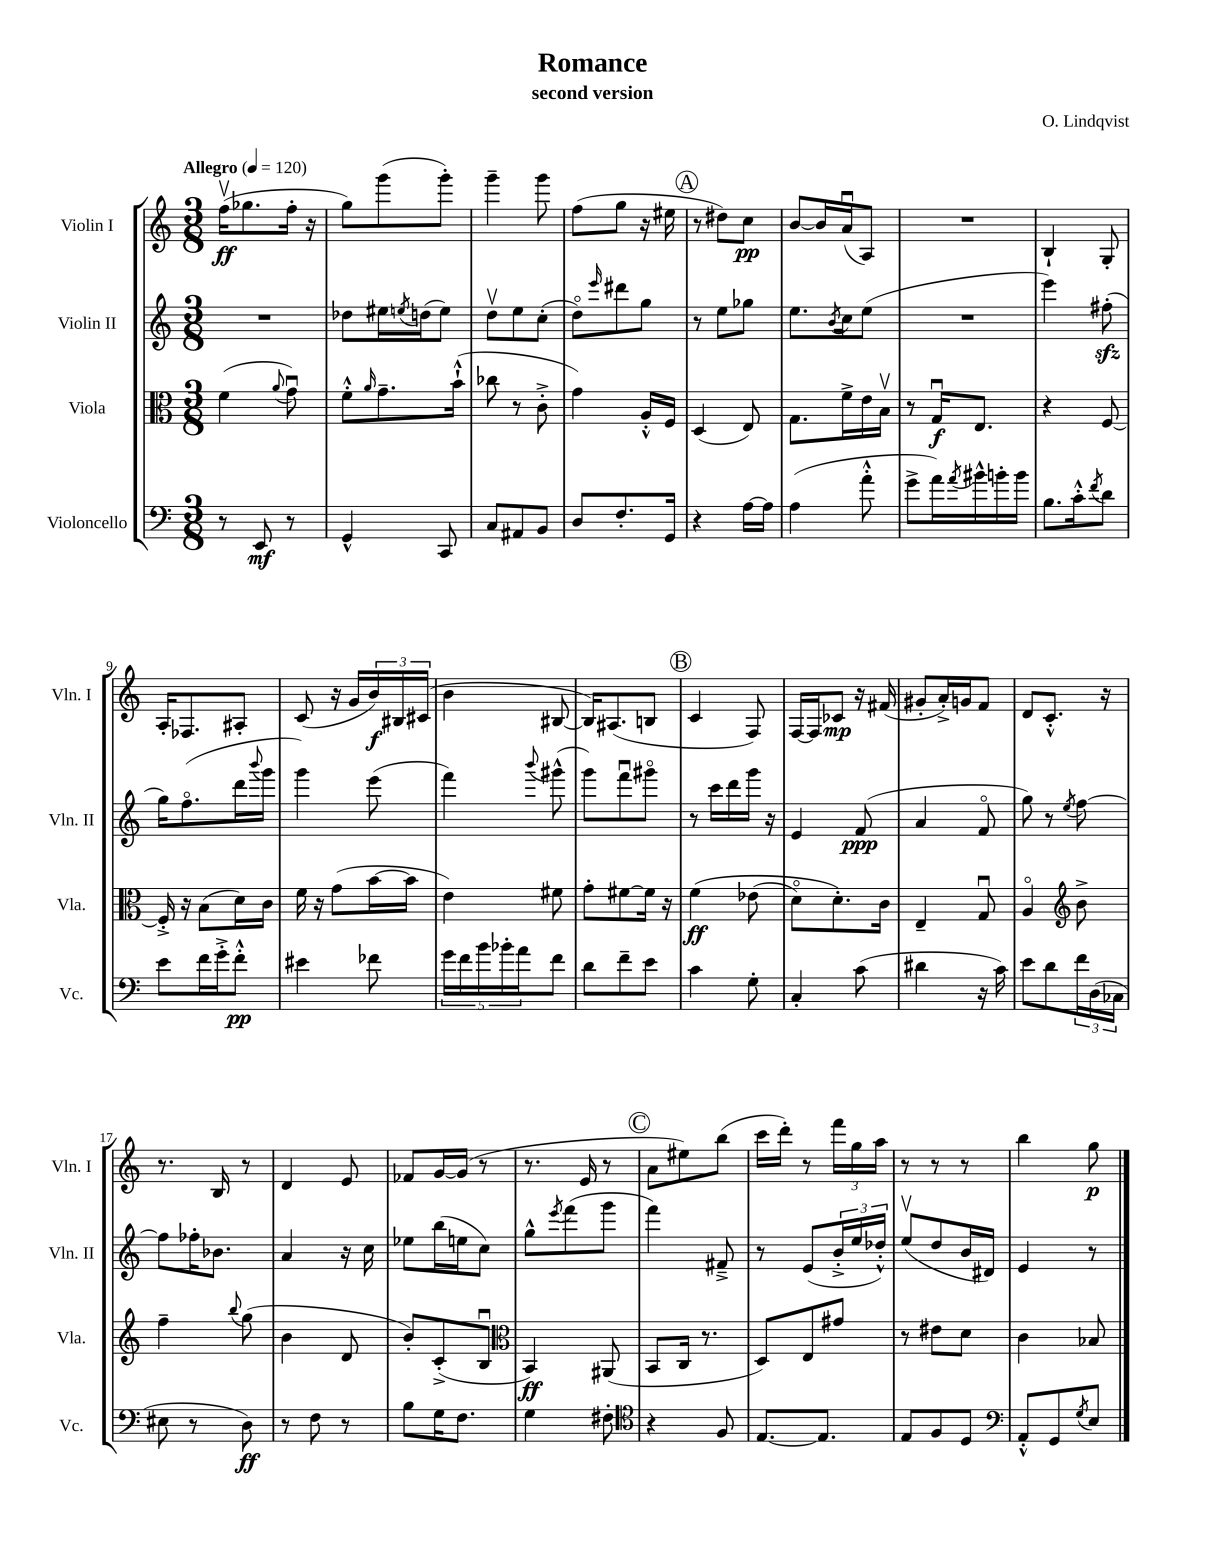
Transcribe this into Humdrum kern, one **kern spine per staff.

**kern	**kern	**kern	**kern
*staff4	*staff3	*staff2	*staff1
*clefF4	*clefC3	*clefG2	*clefG2
*k[]	*k[]	*k[]	*k[]
*M3/8	*M3/8	*M3/8	*M3/8
*MM120	*MM120	*MM120	*MM120
8r	(4f	4.r	(16ffv
.	.	.	8.gg-
8EE	.	.	.
.	8qqa	.	.
8r	8gu)	.	16ff'
.	.	.	16r
=	=	=	=
4GG^^	8f'^^	8dd-	8gg)
.	16qqa	.	.
.	8.g~	16ee#	(8ggg
.	.	8qee	.
.	.	(16dd	.
8CC	.	8ee)	8ggg')
.	(16b`^^	.	.
=	=	=	=
8C	8cc-	8ddv	4ggg~
8AA#	8r	8ee	.
8BB	8c'^	(8cc'	8ggg
=	=	=	=
8D	4g)	8ddo)	(8ff
.	.	16qqeee	.
8.F'	.	8ddd#	8gg
.	16A'^^	8gg	16r
16GG	16F	.	16ee#
=	=	=	=
4r	(4D	8r	8r
.	.	8ee	8dd#)
[16A	8E)	8gg-	8cc
16A]	.	.	.
=	=	=	=
(4A	8.G	8.ee	[8b
.	.	.	16b]
.	.	8qb	.
.	16f^	16cc	(16au
8a'^^	16e	(8ee	8A)
.	16Bv	.	.
=	=	=	=
8g^	8r	4.r	4.r
16a)	16Gu	.	.
8qa	.	.	.
16b#^^	8.E	.	.
16b'	.	.	.
16b	.	.	.
=	=	=	=
8.B	4r	4eee)	4B`
16c'^^	.	.	.
8qf	.	.	.
8d	[8F	(8ff#'	8G'
=	=	=	=
8e	16F'^]	16gg)	16A'
.	16r	(8.ffo	8.F-
16f	(8B	.	.
16g'^	.	.	.
8f'^^	16d)	16ddd	8A#'
.	.	8qqbbb	.
.	16c	16ggg	.
=	=	=	=
4e#	16f	4ggg)	(8c
.	16r	.	.
.	(8g	.	16r
.	.	.	16g
8f-	[16b	(8eee	24b)
.	.	.	24B#
.	16b]	.	.
.	.	.	(24c#
=	=	=	=
20g	4e)	4fff)	4b
20f	.	.	.
20b	.	.	.
20b-'	.	.	.
20a	.	.	.
.	.	8qqbbb	.
8f	8f#	(8ggg#^^	[8B#
=	=	=	=
8d	8g'	8ggg)	16B#])
.	.	.	(8.A#
8f~	[8f#	8fffu	.
8e	16f#]	8ggg#o	8B
.	16r	.	.
=	=	=	=
4c	&(4f	8r	4c
.	.	16ccc	.
.	.	16ddd	.
8G'	(8e-	16ggg	8F)
.	.	16r	.
=	=	=	=
4C'	8do)	4e	[16F
.	.	.	16F]
.	8.d'&)	.	8c-
(8c	.	(8f	16r
.	16c	.	(16f#
=	=	=	=
4d#	4E~	4a	8g#'
.	.	.	16a'^)
.	.	.	16g
16r	8Gu	8fo	8f
16c)	.	.	.
=	=	=	=
8e	4Ao	8gg)	8d
8d	.	8r	8.c'^^
*	*clefG2	*	*
.	.	8qee	.
24f	8b^	[8ff	.
(24D	.	.	.
.	.	.	16r
24C-	.	.	.
=	=	=	=
8E#	4ff~	8ff]	8.r
8r	.	16ff-'	.
.	.	8.b-	16B
.	8qqbb	.	.
8D)	(8gg	.	8r
=	=	=	=
8r	4b	4a	4d
8F	.	.	.
8r	8d	16r	8e
.	.	16cc	.
=	=	=	=
8B	8b')	8ee-	8f-
16G	(8c'^	(16bb	[16g
8.F	.	16ee	(16g]
.	8Bu	8cc)	8r
=	=	=	=
*	*clefC3	*	*
4G	4BB)	8gg^^	8.r
.	.	8qeee	.
.	.	(8fff	.
.	.	.	16e
8F#'	(8AA#	8ggg	8r
=	=	=	=
*clefC4	*	*	*
4r	8BB	4fff)	8a
.	16C	.	8ee#)
.	8.r	.	.
8F	.	8f#~^	(8bb
=	=	=	=
[8.E	8D)	8r	16ccc
.	.	.	16ddd')
.	8E	(8e	8r
8.E]	.	.	.
.	8g#	24b'^	24fff
.	.	24ee	24gg
.	.	24dd-'^^)	24aa
=	=	=	=
8E	8r	(8eev	8r
8F	8e#	8dd	8r
8D	8d	16b	8r
.	.	16d#)	.
=	=	=	=
*clefF4	*	*	*
8AA'^^	4c	4e	4bb
8GG	.	.	.
8qG	.	.	.
8E	8B-	8r	8gg
==	==	==	==
*-	*-	*-	*-
